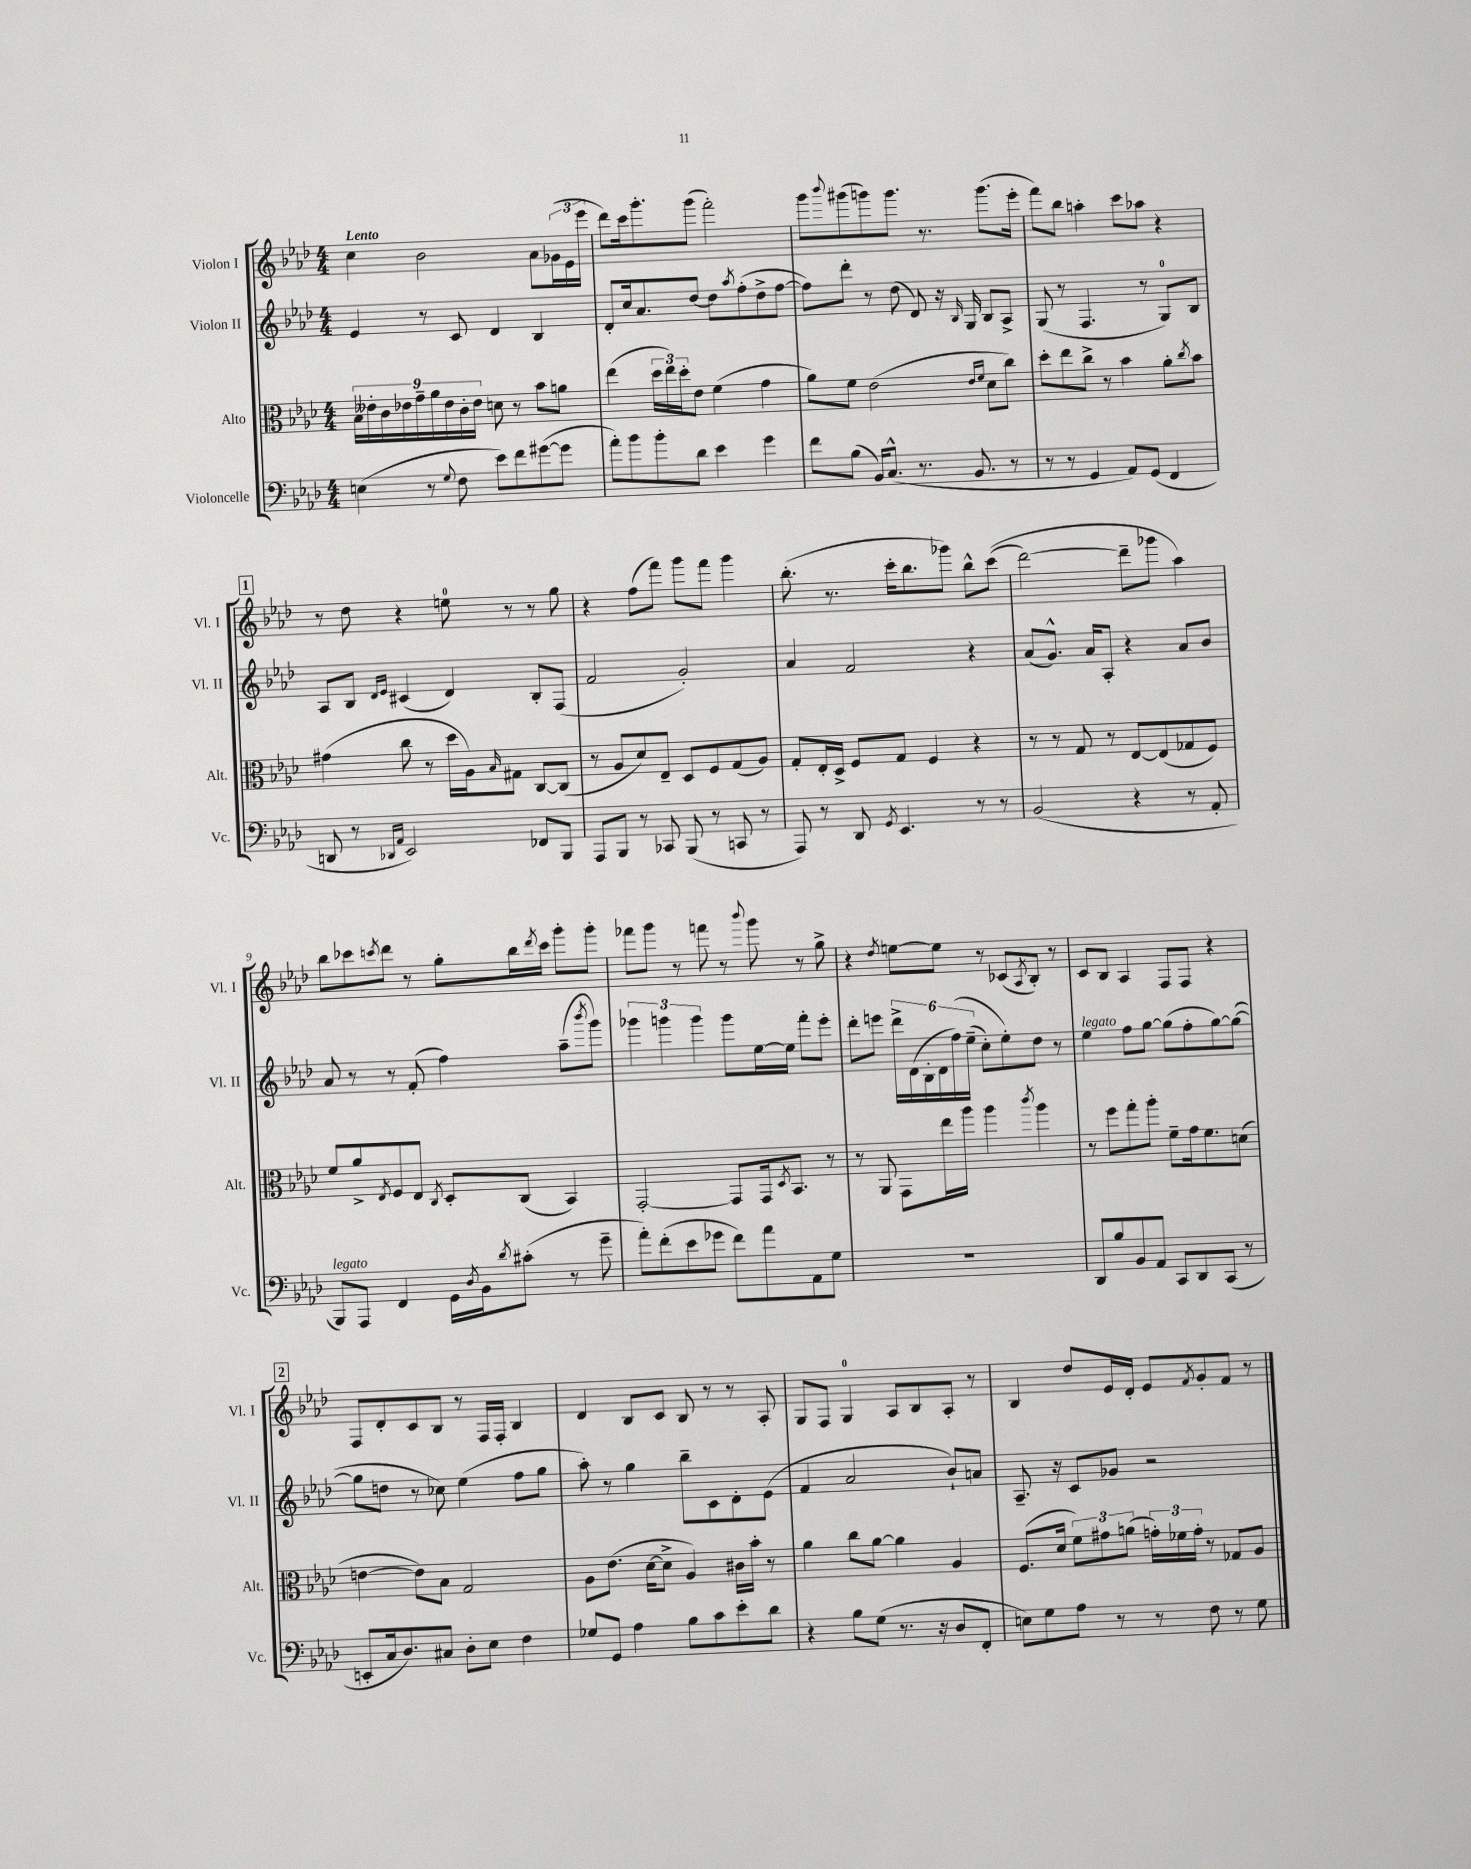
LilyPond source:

<<
\new StaffGroup <<
\new Staff = "s0" \with { instrumentName = "Violon I" shortInstrumentName = "Vl. I" } {
    \clef treble \key aes \major \numericTimeSignature \time 4/4 \tempo "Lento"
    c''4 bes'2 aes'8 \tuplet 3/2 { ges'16( ees'16 ees'''16 } |
    des'''8) c'''16 g'''8.-. g'''8( f'''2-.) |
    g'''8 \appoggiatura { bes'''8 } gis'''8( g'''8) g'''8. r8. g'''8.( ees'''16-. |
    f'''8) bes''8 a''4-. c'''8 aes''8 r4 |
    \mark \markup { \box "1" } r8 des''8 r4 e''8-0 r8 r8 g''8 |
    r4 f''8( f'''8) g'''8 f'''8 g'''4 |
    bes''8.-.( r8. c'''16-. bes''8. ges'''8) bes''8-^ c'''8(\( |
    des'''2~) des'''8-- ges'''8 aes''4\) |
    bes''8 ces'''8 \acciaccatura { c'''8 } des'''8 r8 g''8-. bes''16 \acciaccatura { des'''8 } c'''16 g'''8-. g'''8-. |
    fes'''8 g'''8 r8 f'''8 r8 \appoggiatura { bes'''8 } g'''8 r8 g''8-> |
    r4 \acciaccatura { des''8 } e''8~ e''8 r8 ces'8( \acciaccatura { aes8 } bes8-.) r8 |
    c'8 bes8 aes4 f8 f8 r4 |
    \mark \markup { \box "2" } f8 des'8-. c'8 bes8 r8 f16 f16-. bes4 |
    des'4 bes8 c'8 bes8 r8 r8 aes8-. |
    g8 f8 g4-0 aes8 bes8 aes8-. r8 |
    bes4 des''8 ees'16 des'16-. ees'8 \acciaccatura { f'8 } g'8-. f'8 r8 \bar "|." |
}
\new Staff = "s1" \with { instrumentName = "Violon II" shortInstrumentName = "Vl. II" } {
    \clef treble \key aes \major \numericTimeSignature \time 4/4
    ees'4 r8 c'8 des'4 bes4 |
    des'8-. c''16 aes'8. des''8~ des''8 \acciaccatura { aes''8 } f''8-.( des''8-> f''8~ |
    f''8) des'''8-. r8 des''8( des'8) r16 \grace { bes16 } g16 bes8 aes8-> |
    g8( r8 f4. r8 g8-0) bes8 |
    \mark \markup { \box "1" } aes8 bes8 \grace { des'16 ees'16 } cis'4( des'4) bes8-. f8( |
    f'2 g'2-.) |
    aes'4 f'2 r4 |
    aes'8( g'8.-^) aes'16 aes8-. r4 aes'8 bes'8 |
    aes'8 r8 r8 f'8-.( f''4) aes''8--( \acciaccatura { bes'''8 } g'''8) |
    \tuplet 3/2 { ges'''4 g'''4 g'''4 } g'''8 ees''16~ ees''16 f'''8-. ees'''8-. |
    des'''8-. e'''8 \tuplet 6/4 { des'''16-> des'16( bes16-. des'16 f''16)\( ees''16--( } c''8-.) ees''8-.\) des''8 r8 |
    ees''4^\markup { \italic "legato" } f''8 g''8~ g''8( f''8-. g''8~) g''8~( |
    \mark \markup { \box "2" } g''8 d''8 r8 ces''8) ees''4( f''8 g''8 |
    aes''8-.) r8 g''4 bes''8-- c'8 des'8-. ees'8( |
    f'4 aes'2 bes'8-!) a'8 |
    aes8.-- r16 c'8 ges'8 r2 \bar "|." |
}
\new Staff = "s2" \with { instrumentName = "Alto" shortInstrumentName = "Alt." } {
    \clef alto \key aes \major \numericTimeSignature \time 4/4
    \tuplet 9/8 { bes16 eeses'16-. c'16 ees'16 g'16-- aes'16 ees'16 c'16-. ees'16 } d'8 r8 bes'8 a'8 |
    ees''4( \tuplet 3/2 { des''16 ees''16) des''16-. } ees'8 f'4( g'4 |
    aes'8) f'8 ees'2( \grace { ees'16 f'16 } des'8 c''8) |
    des''8-. ees''8 c''8-> r8 bes'4 aes'8-. \acciaccatura { c''8 } bes'8 |
    \mark \markup { \box "1" } gis'4( c''8 r8 des''16 aes16) \grace { bes16 } gis8 c8~ c8( |
    r8 aes8 des'8) ees8-- des8 f8 g8( aes8) |
    g8-. ees16-. des16-> f8 g8 f4 r4 |
    r8 r8 g8 r8 ees8~ ees8( ges8 f8) |
    f'8 aes'8-> \acciaccatura { ees8 } f8 ees8 \acciaccatura { c8 } des8-. c8( bes,4) |
    g,2~-. g,8 g,16 \acciaccatura { des8 } bes,8. r8 |
    r8 aes,8 g,8 ees''16 aes''16 aes''4 \acciaccatura { c'''8 } aes''4 |
    r8 f''8 g''8-. aes''8-. f'8-- g'16 f'8. d'8( |
    \mark \markup { \box "2" } e'4~ e'8) bes8 g2 |
    aes8 ees'8.( des'16~ des'8-> aes4) cis'16 bes'16-. r8 |
    aes'4 c''8 aes'8~ aes'4 aes4 |
    f8.( des'16 \tuplet 3/2 { f'8) gis'8 a'8( } \tuplet 3/2 { g'16-.) fes'16 g'16-. } r8 ges8 aes8 \bar "|." |
}
\new Staff = "s3" \with { instrumentName = "Violoncelle" shortInstrumentName = "Vc." } {
    \clef bass \key aes \major \numericTimeSignature \time 4/4
    e4( r8 \appoggiatura { g8 } f8 ees'8) f'8 gis'8~( gis'8 |
    aes'8-.) bes'8 bes'8-. des'8 ees'4 g'4 |
    f'8 bes8( bes,16) c8.-^( r8. bes,8. r8 |
    r8 r8 g,4 aes,8) g,8( f,4 |
    \mark \markup { \box "1" } d,8 r8 \grace { des,16 aes,16 } ees,2) fes,8 bes,,8 |
    aes,,8 bes,,8 r8 ces,8 bes,,8( r8 c,8 r8 |
    aes,,8) r8 des,8 \acciaccatura { g,8 } ees,4. r8 r8 |
    bes,2( r4 r8 aes,8-. |
    bes,,8^\markup { \italic "legato" }) aes,,8 f,4 g,16 \acciaccatura { des8 } bes,16 \acciaccatura { des'8 } cis'8-.( r8 g'8-- |
    aes'8-.) f'8-.( ees'8 ges'8 f'8) aes'8 aes,8 g8 |
    R1 |
    des,8 bes8 bes,8 aes,8 c,8 des,8 c,8( r8 |
    \mark \markup { \box "2" } e,8-. c16 des8.) cis8 des8-. ees8 f4 |
    ges8 g,8 aes4 bes8 c'8 ees'8-. des'8 |
    r4 bes8 g8( r8. r16 des8 f,8-. |
    e8) g8 aes8 r8 r8 f8 r8 g8 \bar "|." |
}
>>
>>
